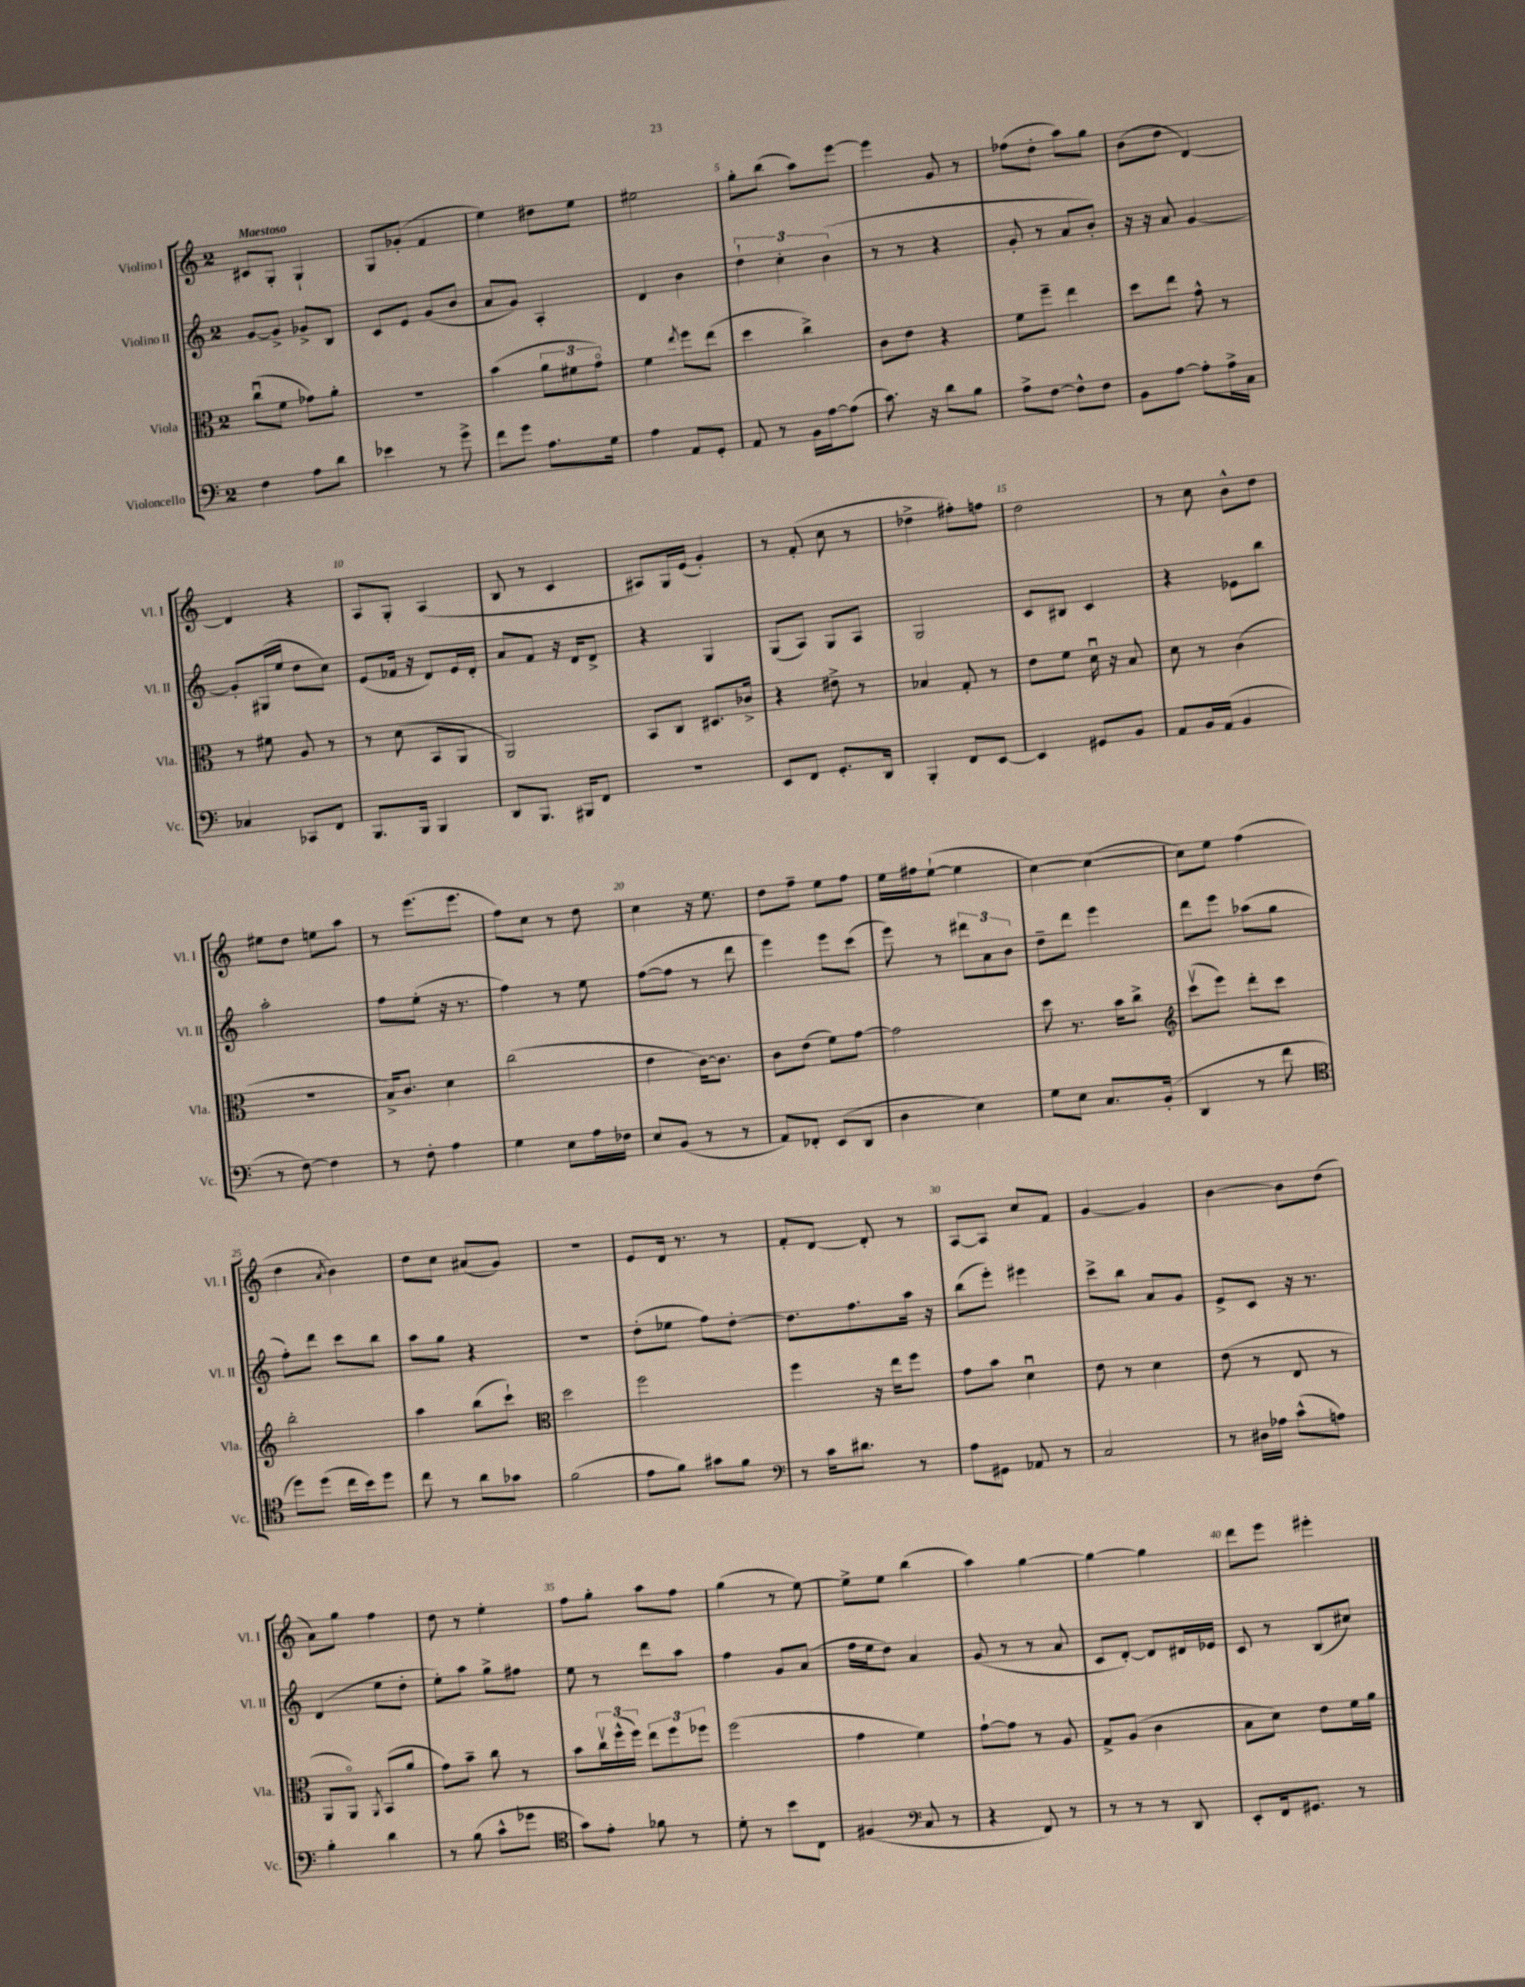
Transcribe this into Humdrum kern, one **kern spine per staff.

**kern	**kern	**kern	**kern
*staff4	*staff3	*staff2	*staff1
*clefF4	*clefC3	*clefG2	*clefG2
*k[]	*k[]	*k[]	*k[]
*M2/4	*M2/4	*M2/4	*M2/4
4F	(8ccu	[8g	8c#
.	8f	8g^]	8G'
8A	8g-)	8g-^	4G`
8d	8a'	8B	.
=	=	=	=
4e-	2r	8c	8G
.	.	8e	(8g-'
8r	.	(8g	4f
8g^	.	8b	.
=	=	=	=
8f	(4b	8a	4ee)
8g	.	8g)	.
8.A	12a	4A'	8dd#
.	12f#	.	.
.	.	.	8ee
.	12go)	.	.
16G	.	.	.
=	=	=	=
4A	4f	4d	2ee#
.	8qee	.	.
8AA	8ff	4b	.
8GG'	(8ee	.	.
=	=	=	=
8AA	4dd	6dd`	8gg'
8r	.	.	(8bb
.	.	6cc'	.
16BB	4cc^)	.	8aa)
[16A	.	.	.
.	.	(6b	.
(8A]	.	.	[8eee
=	=	=	=
8.c)	8c	8r	4eee]
.	8e	8r	.
16r	.	.	.
8d	4r	4r	8g
8B	.	.	8r
=	=	=	=
8A^	8f	8g'	(8ff-
[8F	8ff~	8r	8dd'
8F^^]	4ee	8a	8aa)
8F	.	8b')	8gg
=	=	=	=
8BB	8dd	16r	(8b
.	.	16r	.
[8A	8ee	8a	8dd
8A']	8g^^	[4g	[4d)
16A^	8r	.	.
16C	.	.	.
=	=	=	=
4C-	8r	8g']	4d]
.	8f#	(16G#	.
.	.	16ee	.
8CC-	8A	8dd	4r
8FF	8r	8cc)	.
=	=	=	=
8.BBB	8r	(8e	8A
.	(8d	16f-	8G'
16BBB	.	16r	.
4BBB	8BB	8d)	(4A
.	8AA	16e	.
.	.	16d'	.
=	=	=	=
8DD	2AA)	8a	8B
8.BBB	.	8f	8r
.	.	16r	4c
16BBB#	.	16d	.
8FF	.	8d^	.
=	=	=	=
2r	8BB	4r	8A#)
.	8C	.	16G
.	.	.	(16e
.	8.D#	4G	4g')
.	16c-^	.	.
=	=	=	=
8EE	4r	(8G	8r
8FF	.	8A)	(8f'
8.GG'	8e#^	8G	8cc
.	8r	8A	8r
16DD	.	.	.
=	=	=	=
4BBB'	4B-	2G	4dd-^
8FF	8G'	.	8ff#')
[8EE	8r	.	8ff
=	=	=	=
4EE]	8e	8c	2dd
.	8f	8B#	.
8GG#	16du	4c	.
.	16r	.	.
8BB	8B	.	.
=	=	=	=
8AA	8d	4r	8r
16BB	8r	.	8cc
(16AA	.	.	.
4BB	(4c	8e-	8b^^
.	.	8bb	8dd
=	=	=	=
8r	2r	2aa'	8ee#
[8F)	.	.	8dd
4F]	.	.	8ee
.	.	.	8aa
=	=	=	=
8r	16B^)	8ff	8r
.	8.c	.	.
8F'	.	(8ee'	(8.eee
4A	4d	16r	.
.	.	8.r	8.eee
=	=	=	=
4G	(2cc	4ff)	8ff)
.	.	.	8cc
8E	.	8r	8r
16A	.	8ee	8dd
16F-	.	.	.
=	=	=	=
8E	4e	([8ff	4cc
(8BB	.	8ff]	.
8r	[16c)	8r	16r
.	8.c]	.	8.ee
8r	.	8ddd	.
=	=	=	=
8AA)	8c	4eee)	8dd
8FF-'	(8e	.	8ff~
(8EE	8f)	8eee	8ee
8DD	[8g	(8ccc	8ff
=	=	=	=
4D	2g]	8eee)	16ee
.	.	.	16ff#
.	.	8r	([8ee`
4E)	.	12ddd#	4ee]
.	.	12a	.
.	.	12b	.
=	=	=	=
8G	8dd	8dd~	[4cc)
8E	8.r	8ddd	.
8.C	.	4eee	(4cc_
.	16b	.	.
.	8cc^	.	.
(16BB'	.	.	.
=	=	=	=
*	*clefG2	*	*
4DD	(8cccv	8ddd	8cc])
.	8eee)	8eee	8ee
8r	8ddd'	(8aa-	(4ff
8f	8ccc	8gg	.
=	=	=	=
*clefC4	*	*	*
8dd)	2bb'	8ff')	4dd
(8dd	.	8ddd	.
.	.	.	8qa
16cc	.	8ccc	4b)
16b)	.	.	.
8dd	.	8bb	.
=	=	=	=
8cc	4aa	8aa	8dd
8r	.	8gg	8cc
8a	(8bb	4r	(8a#
8g-	8ccc`)	.	8g)
=	=	=	=
*	*clefC3	*	*
(2f	2dd	2r	2r
=	=	=	=
8e	2ff	(8dd'	8e
8f)	.	8ee-	16d
.	.	.	8.r
8g#	.	8ff)	.
8f	.	[8dd'	8r
=	=	=	=
*clefF4	*	*	*
8r	4ff	8.dd]	8f'
16c	.	.	[8d
8.d#	.	8.ff	.
.	16r	.	8d']
.	16ee	.	.
8r	8ff	16aa	8r
.	.	16r	.
=	=	=	=
8A	8g	(8bb	[8A
8GG#	8b	8eee')	8A]
8AA-	4du	4eee#	8cc
8r	.	.	8f
=	=	=	=
2C	8e	8ccc^	[4g
.	8r	8bb	.
.	4d	8a	4g]
.	.	8g	.
=	=	=	=
8r	(8e	8e^	[4b
16D#	8r	8c	.
16A-	.	.	.
(8c^^	8E	16r	8b]
.	.	8.r	.
8A)	8r	.	(8dd
=	=	=	=
4B'	8AA	(4d	8a)
.	8AAo)	.	8gg
.	8qAA	.	.
4d	(8BB	8ee	4ff
.	8a	8dd'	.
=	=	=	=
8r	8g)	8ee')	8dd
(8B	8b~	8aa	8r
8c^^	8cc	8gg^	4ee'
8g-	8r	8ff#	.
=	=	=	=
*clefC4	*	*	*
8g)	8b	8ee	8ff
8e'	24ccv	8r	8gg'
.	(24ff^^	.	.
.	24ff)	.	.
8f-	12ee	8ddd	8aa
.	12ff	.	.
8r	.	8aa	8ff
.	12ff-	.	.
=	=	=	=
8d'	(2ff	4ff	(4gg
8r	.	.	.
8b	.	8g	8r
8C	.	(8a	[8ee)
=	=	=	=
(4F#	4g	16ff	8ee^]
.	.	16ee	.
.	.	8dd)	8ee
*clefF4	*	*	*
8C	4f)	4a	(4bb
8r	.	.	.
=	=	=	=
4r	[8g`	(8g	4aa)
.	8g]	8r	.
8FF)	8r	8r	[4gg
8r	8A	8a	.
=	=	=	=
8r	8G^	8c	4gg_
8r	(8A	[8d')	.
8r	4c	8d]	4gg]
8DD	.	16d#	.
.	.	16e-	.
=	=	=	=
8EE'	8B	8c	8ddd
16FF	8d)	8r	8eee
8.GG#	.	.	.
.	8e	(8B	4eee#'
8r	16f	8cc#)	.
.	16a	.	.
==	==	==	==
*-	*-	*-	*-
